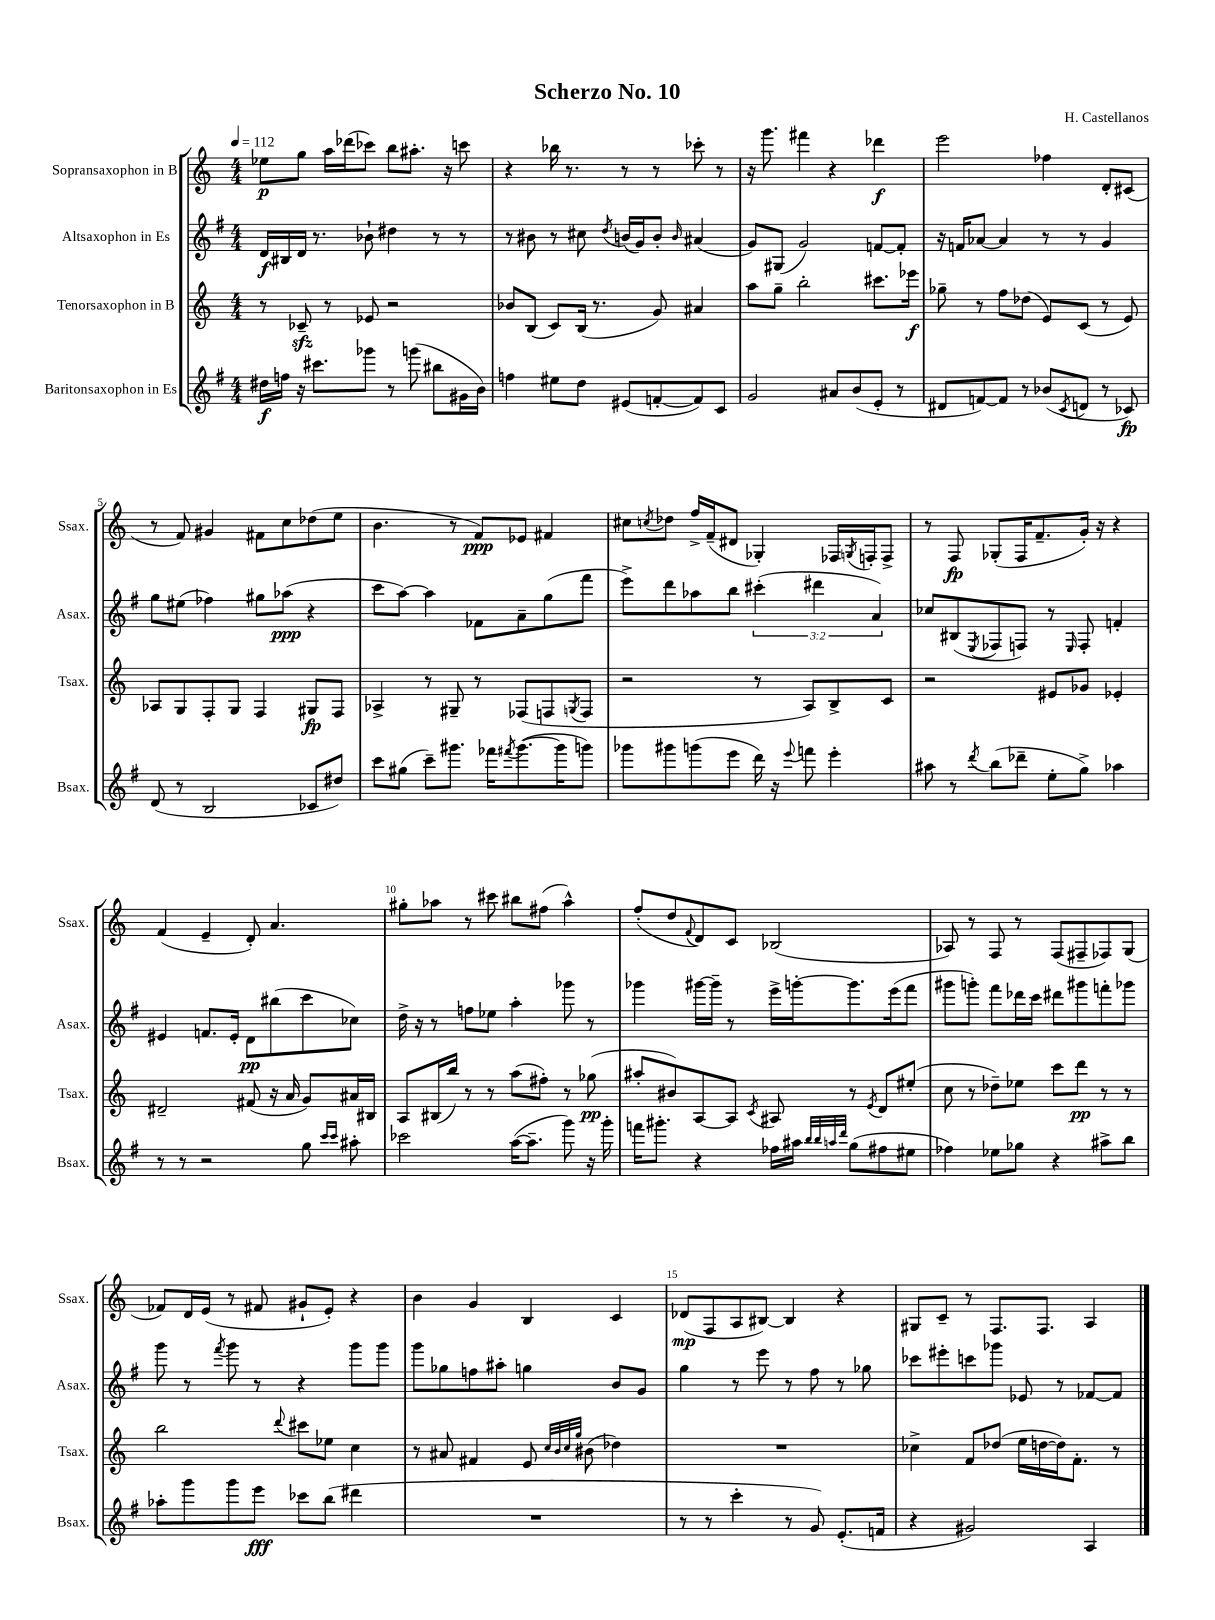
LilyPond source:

\header { title = "Scherzo No. 10" composer = "H. Castellanos" }
<<
\new StaffGroup <<
\new Staff = "s0" \with { instrumentName = "Sopransaxophon in B" shortInstrumentName = "Ssax." } {
    \clef treble \key c \major \numericTimeSignature \time 4/4 \tempo 4 = 112
    ees''8\p g''8 a''16 des'''16( ces'''8) b''8 ais''8.-. r16 c'''8 |
    r4 bes''16 r8. r8 r8 ces'''8-. r8 |
    r16 g'''8. fis'''4 r4 des'''4\f |
    e'''2 fes''4 d'8-. cis'8( |
    r8 f'8) gis'4 fis'8 c''8 des''8( e''8 |
    b'4. r8 f'8\ppp) ees'8 fis'4 |
    cis''8 \acciaccatura { c''8 } des''8 f''16-> f'16--( dis'8 ges4-.) fes16 \acciaccatura { g8 } f16-. f8-> |
    r8 f8\fp ges8-.( f16 f'8.-- g'16-.) r16 r4 |
    f'4( e'4-- d'8-.) a'4. |
    gis''8-. aes''8 r8 cis'''8 bis''8 fis''8( aes''4-^) |
    f''8-.( d''8 \appoggiatura { f'8 } d'8) c'8 bes2( |
    aes8) r8 f8 r8 f8( fis8-- fes8) g8( |
    fes'8) d'16 e'16( r8 fis'8 gis'8-! e'8-.) r4 |
    b'4 g'4 b4 c'4 |
    des'8\mp( f8 a8 bis8~) bis4 r4 |
    gis8 c'8-- r8 f8. f8. a4 \bar "|." |
}
\new Staff = "s1" \with { instrumentName = "Altsaxophon in Es" shortInstrumentName = "Asax." } {
    \clef treble \key g \major \numericTimeSignature \time 4/4 \override Staff.TupletNumber.text = #tuplet-number::calc-fraction-text
    d'16\f bis16 d'16 r8. bes'8-! dis''4 r8 r8 |
    r8 bis'8 r8 cis''8 \acciaccatura { d''8 } b'16( g'16) b'8-. \grace { b'16 } ais'4( |
    g'8) gis8( g'2) f'8~ f'8-. |
    r16 f'16 aes'8~ aes'4 r8 r8 g'4 |
    g''8 eis''8( fes''4) gis''8 aes''8\ppp( r4 |
    c'''8 a''8~) a''4 fes'8 a'8-- g''8( fis'''8 |
    e'''8->) d'''8 aes''8 b''8 \tuplet 3/2 { cis'''4-.( dis'''4 a'4) } |
    ces''8 bis8( \acciaccatura { e8 } fes8 f8) r8 \grace { e16 } f8-. f'4-. |
    eis'4 f'8. eis'16-. d'8\pp bis''8( c'''8 ces''8) |
    d''16-> r16 r8 f''8 ees''8 a''4-. ges'''8 r8 |
    ges'''4 gis'''16~ gis'''16-- r8 e'''16-> g'''16~-. g'''8. e'''16( fis'''8 |
    gis'''8 g'''8-.) fis'''8 des'''16 c'''16 dis'''8 gis'''8 f'''8-. ges'''8 |
    g'''8 r8 \acciaccatura { fis'''8 } g'''8 r8 r4 g'''8 g'''8 |
    g'''8 ges''8 f''8 ais''8-. g''4 b'8 g'8 |
    g''4 r8 e'''8 r8 fis''8 r8 ges''8 |
    ces'''8 eis'''8-. c'''8 ges'''8 ees'8 r8 fes'8~ fes'8 \bar "|." |
}
\new Staff = "s2" \with { instrumentName = "Tenorsaxophon in B" shortInstrumentName = "Tsax." } {
    \clef treble \key c \major \numericTimeSignature \time 4/4
    r8 ces'8--\sfz r8 ees'8 r2 |
    bes'8 b8( c'8) b16( r8. g'8) ais'4 |
    a''8 g''8-- b''2-. cis'''8. ees'''16\f |
    ges''8-- r8 f''8 des''8( e'8) c'8( r8 e'8) |
    aes8 g8 f8-. g8 f4 gis8\fp f8 |
    aes4-> r8 gis8-- r8 fes8( f8 \acciaccatura { g8 } f8 |
    r2 r8 a8) b8-> c'8 |
    r2 eis'8 ges'8 ees'4-. |
    dis'2-- fis'8( r16 a'16 g'8) ais'16 bis16 |
    a8 bis16( b''16) r8 r8 a''8( fis''8-.) r8 ges''8\pp( |
    ais''8-. bis'8) a8~ a8 \acciaccatura { c'8 } ais8 r8 \acciaccatura { e'8 } d'8 eis''8-.( |
    c''8 r8 des''8--) ees''8 c'''8 d'''8\pp r8 r8 |
    b''2 \appoggiatura { d'''8 } cis'''8 ees''8 c''4 |
    r8 ais'8 fis'4 e'8 \grace { c''32 b'32 c''32 g''32 } bis'8( des''4) |
    R1 |
    ces''4-> f'8 des''8( e''16 d''16~ d''16) f'8.-. r8 \bar "|." |
}
\new Staff = "s3" \with { instrumentName = "Baritonsaxophon in Es" shortInstrumentName = "Bsax." } {
    \clef treble \key g \major \numericTimeSignature \time 4/4
    dis''16\f f''16 r16 cis'''8. ges'''8 r8 g'''8( bis''8 gis'16 b'16) |
    f''4 eis''8 d''8 eis'8( f'8~-. f'8) c'8 |
    g'2 ais'8 b'8( e'8-. r8 |
    dis'8 f'8~) f'8 r8 bes'8( \acciaccatura { c'8 } d'8 r8 ces'8\fp) |
    d'8( r8 b2 ces'8 dis''8) |
    c'''8 gis''8( c'''8--) gis'''8. fes'''16 \acciaccatura { fis'''8 } gis'''8.~( gis'''16 g'''8) |
    ges'''8 gis'''8 g'''8( e'''8 d'''16) r16 \appoggiatura { e'''8 } f'''8 e'''4-. |
    ais''8 r8 \acciaccatura { d'''8 } b''8( des'''8-- e''8-. g''8->) aes''4 |
    r8 r8 r2 g''8 \grace { c'''16 c'''16 } ais''8-. |
    ces'''2 a''16~( a''8.-- g'''8) r16 g'''16-. |
    f'''16 gis'''8.-. r4 fes''16 ais''16 \grace { b''32 b''32 a''32 d'''32 } g''8( fis''8 eis''8 |
    fes''4) ees''8 ges''8 r4 ais''8-> b''8 |
    aes''8-. g'''8 g'''8 e'''8\fff ces'''8 b''8( dis'''4 |
    R1 |
    r8 r8 c'''4-. r8 g'8) e'8.-.( f'16 |
    r4 gis'2) a4 \bar "|." |
}
>>
>>
\layout { \context { \Score \override BarNumber.break-visibility = ##(#f #t #t) barNumberVisibility = #(every-nth-bar-number-visible 5) } }
